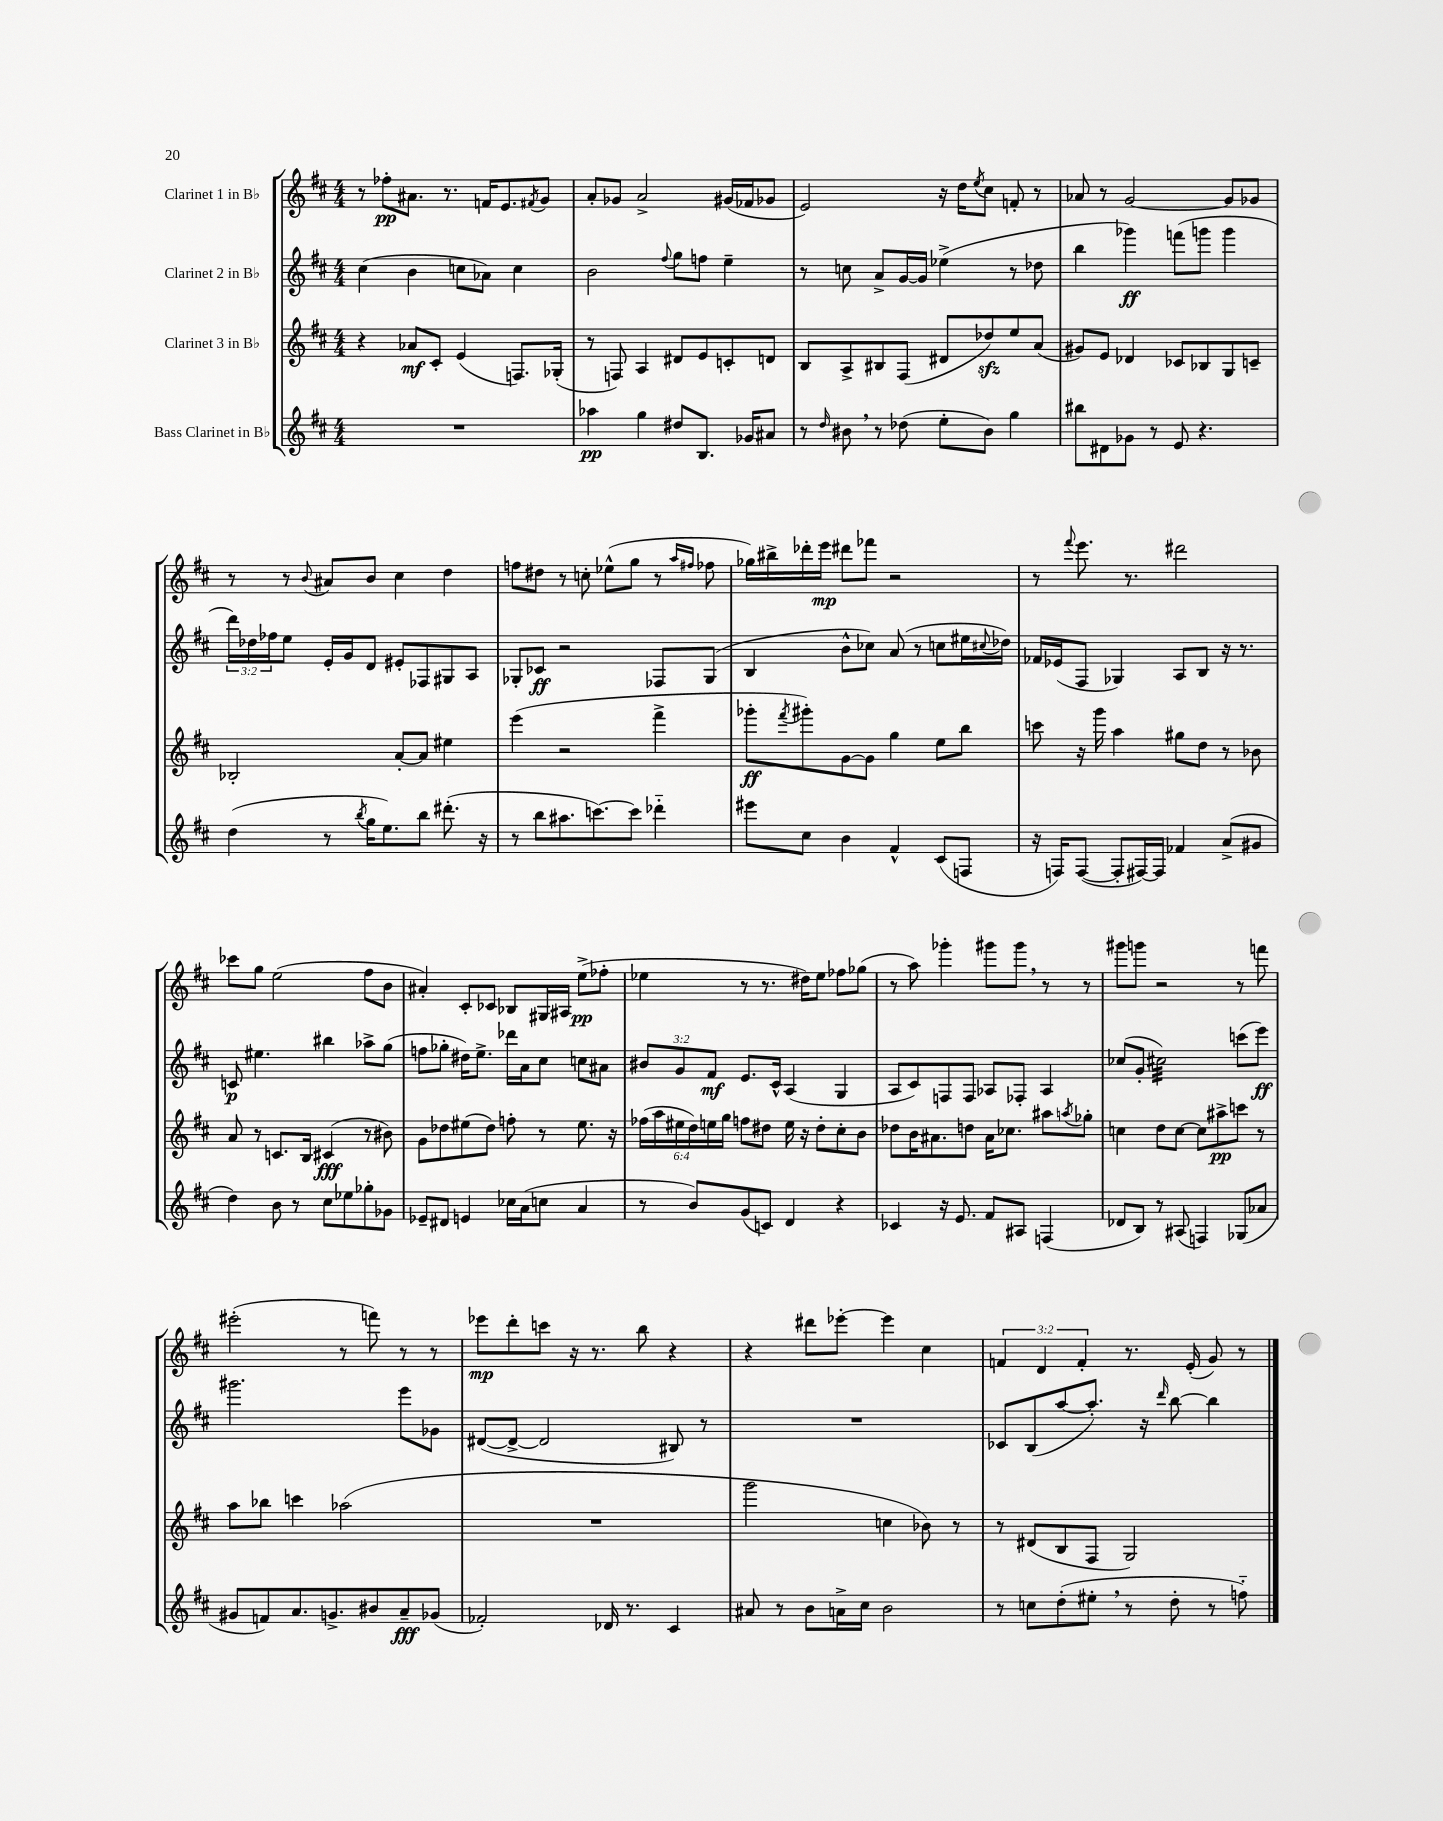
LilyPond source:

<<
\new StaffGroup <<
\new Staff = "s0" \with { instrumentName = "Clarinet 1 in Bb" } {
    \clef treble \key d \major \numericTimeSignature \time 4/4 \override Staff.TupletNumber.text = #tuplet-number::calc-fraction-text
    r8 fes''8-.\pp ais'8. r8. f'16 e'8. \acciaccatura { fis'8 } g'8 |
    a'8-. ges'8 a'2-> gis'16( fes'16 ges'8 |
    e'2) r16 d''16 \acciaccatura { e''8 } cis''8 f'8-. r8 |
    aes'8 r8 g'2~ g'8 ges'8 |
    r8 r8 \appoggiatura { b'8 } ais'8 b'8 cis''4 d''4 |
    f''8 dis''8 r8 c''8-. ees''8-^( g''8 r8 \grace { a''16 fis''16 } fes''8 |
    ges''16) bis''16-> des'''16-. e'''16\mp dis'''8 fes'''8 r2 |
    r8 \appoggiatura { fis'''8 } e'''8. r8. dis'''2 |
    ces'''8 g''8 e''2( fis''8 b'8 |
    ais'4-.) cis'8-. ces'8 bes8 gis16 ais16 e''8->\pp( fes''8-. |
    ees''4 r8 r8. dis''16) ees''8 fes''8 ges''8( |
    r8 a''8) ges'''4-. gis'''8 gis'''8 \breathe r8 r8 |
    gis'''8 g'''8 r2 r8 f'''8 |
    eis'''2-.( r8 f'''8) r8 r8 |
    ees'''8\mp d'''8-. c'''8 r16 r8. b''8 r4 |
    r4 dis'''8 ees'''8~-. ees'''4 cis''4 |
    \tuplet 3/2 { f'4 d'4 f'4-. } r8. e'16-.( g'8) r8 \bar "|." |
}
\new Staff = "s1" \with { instrumentName = "Clarinet 2 in Bb" } {
    \clef treble \key d \major \numericTimeSignature \time 4/4 \override Staff.TupletNumber.text = #tuplet-number::calc-fraction-text
    cis''4( b'4 c''8 aes'8) c''4 |
    b'2 \appoggiatura { fis''8 } g''8 f''8 e''4-- |
    r8 c''8 a'8-> g'16~ g'16 ees''4->( r8 des''8 |
    b''4 ges'''4\ff) f'''8( g'''8 g'''4 |
    \tuplet 3/2 { d'''16) des''16 fes''16 } e''8 e'16-. g'16 d'8 eis'8-. fes8 gis8 a8 |
    ges8-. ces'8\ff r2 fes8 ges8( |
    b4 b'8-^ ces''8) a'8( r8 c''8 eis''16 \appoggiatura { cis''8 } des''16) |
    fes'16 ees'16( fis8 ges4) a8 b8 r16 r8. |
    c'8\p eis''4. bis''4 aes''8-> g''8( |
    f''8 ges''8-. dis''16) e''8.-> des'''16 a'16 cis''8 c''8 ais'8 |
    \tuplet 3/2 { bis'8 g'8 fis'8\mf } e'8. cis'16-^ a4( g4 |
    a8 cis'8) f8 f8 aes8 fes8-. aes4 |
    ces''8( g'8-. cis''2:32) c'''8( e'''8\ff) |
    gis'''2. e'''8 ges'8 |
    dis'8~( dis'8~-> dis'2 bis8) r8 |
    R1 |
    ces'8 b8( a''8~ a''8.-.) r16 \grace { d'''16 } b''8~ b''4 \bar "|." |
}
\new Staff = "s2" \with { instrumentName = "Clarinet 3 in Bb" } {
    \clef treble \key d \major \numericTimeSignature \time 4/4 \override Staff.TupletNumber.text = #tuplet-number::calc-fraction-text
    r4 aes'8\mf cis'8-. e'4( f8.) ges16-.( |
    r8 f8) a4 dis'8 e'8 c'8-. d'8 |
    b8 a8-> bis8 fis8( dis'8 des''8\sfz) e''8 a'8( |
    gis'8) e'8 des'4 ces'8 bes8 g8 c'8-- |
    bes2-. a'8~-. a'8 eis''4 |
    e'''4( r2 fis'''4-> |
    ges'''8-.\ff \acciaccatura { fis'''8 } gis'''8-.) g'8~ g'8 g''4 e''8 b''8 |
    c'''8 r16 g'''16 a''4 gis''8 d''8 r8 bes'8 |
    a'8 r8 c'8. b16 cis'4\fff( r8 bis'8) |
    g'8 des''8 eis''8( des''8) f''8-. r8 eis''8. r16 |
    \tuplet 6/4 { fes''16( a''16 eis''16 d''16) e''16 g''16 } f''8 dis''8 e''16 r16 dis''8-. cis''8-. b'8 |
    des''8 b'16 ais'8. d''8 ais'16 ces''8. ais''8 \acciaccatura { a''8 } ges''8-. |
    c''4 d''8 c''8~ c''8 ais''8->\pp c'''8 r8 |
    a''8 bes''8 c'''4 aes''2( |
    R1 |
    g'''2 c''4 bes'8) r8 |
    r8 dis'8( b8 fis8 g2) \bar "|." |
}
\new Staff = "s3" \with { instrumentName = "Bass Clarinet in Bb" } {
    \clef treble \key d \major \numericTimeSignature \time 4/4
    R1 |
    aes''4\pp g''4 dis''8 b8. ges'16 ais'8 |
    r8 \grace { d''16 } bis'8 \breathe r8 des''8( e''8-. bis'8) g''4 |
    bis''8 dis'8 ges'8 r8 e'8 r4. |
    d''4( r8 \acciaccatura { b''8 } g''16 e''8.) b''8 dis'''8.-.( r16 |
    r8 b''8 ais''8. c'''8.~) c'''8 des'''4-_ |
    eis'''8 cis''8 b'4 fis'4-^ cis'8( f8 |
    r16 f16) f8~( f8-. fis16~) fis16 fes'4 a'8->( gis'8 |
    d''4) b'8 r8 cis''8 ees''8 ges''8-. ges'8 |
    ees'8-- dis'8 e'4 ces''16 a'16( c''8 a'4 |
    r8 b'8) g'8( c'8) d'4 r4 |
    ces'4 r16 e'8. fis'8 ais8 f4( |
    des'8 b8) r8 ais8( f4) ges8( aes'8 |
    gis'8 f'8) a'8. g'8.-> bis'8 a'8--\fff ges'8( |
    fes'2-.) des'16 r8. cis'4 |
    ais'8 r8 b'8 a'16-> cis''16 b'2 |
    r8 c''8 d''8-.( eis''8-. \breathe r8 d''8-. r8 f''8-_) \bar "|." |
}
>>
>>
\layout { \context { \Score \remove "Bar_number_engraver" } }
